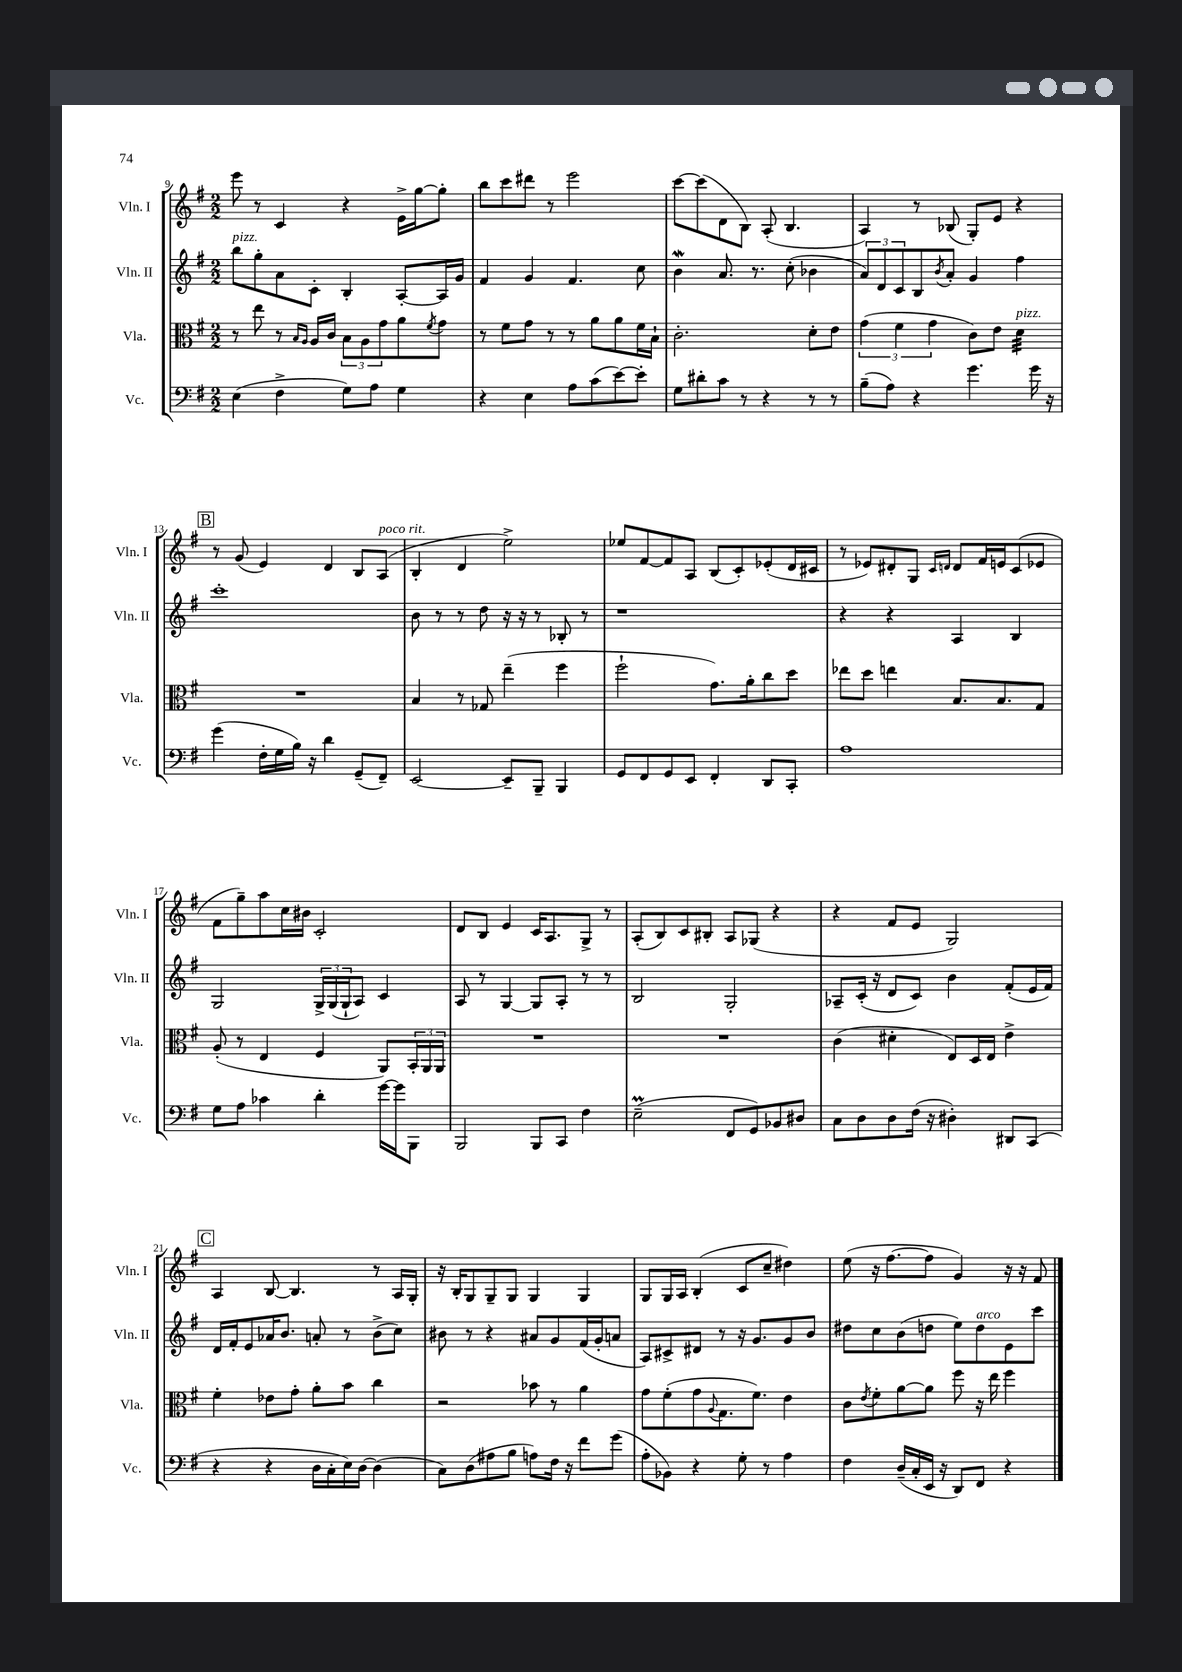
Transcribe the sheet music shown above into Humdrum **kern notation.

**kern	**kern	**kern	**kern
*staff4	*staff3	*staff2	*staff1
*clefF4	*clefC3	*clefG2	*clefG2
*k[f#]	*k[f#]	*k[f#]	*k[f#]
*M2/2	*M2/2	*M2/2	*M2/2
(4E\	8r	8bb\L	8eee\
.	8ee\	8gg'\	8r
4F#^\	8r	8a\	4c/
.	16qqB/LL	.	.
.	16qqA/JJ	.	.
.	16A/LL	8c'\J	.
.	16c/JJ	.	.
8G\L)	12B\L	4B'/	4r
.	12A\	.	.
8A\J	.	.	.
.	12g\	.	.
4G\	8a\	[8A'/L	16e^\LL
.	.	.	[16gg\J
.	8qf#/	.	.
.	8g\J	16A/]L	8gg'\]J
.	.	16g/JJ	.
=	=	=	=
4r	8r	4f#/	8bb\L
.	8f#\L	.	8ccc\
4E\	8g\J	4g/	8ddd#\J
.	8r	.	8r
8A\L	8r	4.f#/	2eee\
(8c\	8a\L	.	.
[8e\)	8a\	.	.
8e'\]J	16f#\L	8cc\	.
.	16B`\JJ	.	.
=	=	=	=
8G\L	2.c'\	4b\	[8ccc\L
8d#'\	.	.	(8ccc\]
8c\J	.	8.a/	8d\
8r	.	.	8B\J)
.	.	8.r	.
4r	.	.	(8A'/
.	.	(8cc'\	4.B/
8r	8d'\L	4b-\	.
8r	8e\J	.	.
=	=	=	=
(8B~\L	(6g\	12a/L)	4A/)
.	.	12d/	.
8A\J)	.	.	.
.	6f#\	12c/	.
4r	.	8B/	8r
.	6g\	.	.
.	.	8qb/	.
.	.	8a'/J	(8B-/
4.g\	8c\L)	4g/	8G'/L)
.	8e\J	.	8e/J
.	4d\	4ff#\	4r
16g\	.	.	.
16r	.	.	.
=	=	=	=
(4g\	1r	1ccc'	8r
.	.	.	(8g/
16F#'\LL	.	.	4e/)
16G\	.	.	.
16B\JJ)	.	.	.
16r	.	.	.
4d\	.	.	4d/
(8GG~/L	.	.	8B/L
8FF#~/J)	.	.	(8A/J
=	=	=	=
[2EE/	4B/	8b\	4B'/
.	.	8r	.
.	8r	8r	4d/
.	8G-/	8dd\	.
8EE~/]L	(4ee~\	16r	2ee^\)
.	.	16r	.
8BBB~/J	.	8r	.
4BBB/	4ff#\	8B-'/	.
.	.	8r	.
=	=	=	=
8GG/L	2ff#`\	1r	8ee-/L
8FF#/	.	.	[8f#/
8GG/	.	.	8f#/]
8EE/J	.	.	8A/J
4FF#'/	8.g\L)	.	(8B/L
.	.	.	8c'/)
.	16a'\k	.	.
8DD/L	8cc\	.	(8e-'/
8CC'/J	8dd\J	.	16d/L
.	.	.	16c#/JJ
=	=	=	=
1A	8ee-\L	4r	8r
.	8dd\J	.	8e-/L)
.	4ee\	4r	8d#'/
.	.	.	8G/J
.	.	.	16qqc/LL
.	.	.	16qqd/JJ
.	8.B/L	4A/	8d/L
.	.	.	16f#/L
.	8.B/	.	16e/J
.	.	4B/	(8c/
.	8G/J	.	8e-/J
=	=	=	=
8G\L	(8A'/	2G/	8f#\L
8A\J	8r	.	8gg~\)
4c-\	4E/	.	8aa\
.	.	.	16cc\L
.	.	.	16b#\JJ
4d'\	4F#/	24G^/LL	2c'/
.	.	(24G/	.
.	.	24G`/J	.
.	.	8A/J)	.
[16g\LL	8AA/L)	4c/	.
16g\]J	.	.	.
8BBB\J	24BB'/L	.	.
.	24AA/	.	.
.	24AA/JJ	.	.
=	=	=	=
2BBB/	1r	8A/	8d/L
.	.	8r	8B/J
.	.	[4G/	4e/
8BBB/L	.	8G/]L	16c/LK
.	.	.	8.A/
8CC/J	.	8A'/J	.
4F#\	.	8r	8G^/J
.	.	8r	8r
=	=	=	=
(2E~\	1r	2B/	(8A'/L
.	.	.	8B/)
.	.	.	8c/
.	.	.	8B#'/J
8FF#/L	.	2G'/	8A/L
8GG/)	.	.	(8G-/J
8BB-/	.	.	4r
8D#/J	.	.	.
=	=	=	=
8C\L	(4c\	8A-~/L	4r
8D\	.	(16c'/Jk	.
.	.	16r	.
8D\	4d#'\	8d/L	8f#/L
(16F#\Jk	.	8c/J)	8e/J
16r	.	.	.
4D#'\)	8E/L)	4b\	2G/)
.	16D/L	.	.
.	16E/JJ	.	.
8DD#/L	4e^\	(8f#'/L	.
(8CC/J	.	16e/L	.
.	.	16f#/JJ)	.
=	=	=	=
4r	4f#'\	16d/LL	4A/
.	.	16f#'/J	.
.	.	8e/	.
4r	8e-\L	16a-/K	[8B/
.	.	8.b/J	.
.	8g'\J	.	4.B/]
16D\LL	8a'\L	8a'/	.
16C'\	.	.	.
16E\)	8b\J	8r	.
[16D\JJ	.	.	.
(4D\]	4cc\	(8b^\L	8r
.	.	8cc\J)	16A/LL
.	.	.	16G'/JJ
=	=	=	=
8C\L)	2r	8b#\	16r
.	.	.	16B'/LK
(8D\	.	8r	8G/
8A#\	.	4r	8G~/
8B\J	.	.	8G/J
8A\L)	8b-\	8a#/L	4G/
16F#\Jk	8r	8g/	.
16r	.	.	.
8f#\L	4a\	(16f#/L	4G/
.	.	16g'/J	.
(8g\J	.	8a/J	.
=	=	=	=
8A'\L	8g\L	8A/L)	8G/L
8BB-\J)	(8f#'\	8c#^/	16G/L
.	.	.	16A/JJ
4r	8g\	8d#/J	(4B'/
.	8qqA/	.	.
.	8.G\	8r	.
8G'\	.	16r	8c/L
.	8.f#\J)	8.g/L	.
8r	.	.	8cc~/J
4A\	4e\	8g/	4dd#\)
.	.	8b/J	.
=	=	=	=
4F#\	8c\L	8dd#\L	(8ee\
.	8qe/	.	.
.	8f#'\	8cc\	16r
.	.	.	[8.ff#\L
(16D~/LL	[8a\	(8b\	.
16C'/	.	.	.
16EE/JJ	8a\]J	8dd\J	8ff#\]J
16r	.	.	.
8DD/L)	8ff#\	8ee\L)	4g/)
8FF#/J	16r	8dd\	.
.	16ee\	.	.
4r	4ff#\	8e\	16r
.	.	.	16r
.	.	8ccc\J	8f#/
==	==	==	==
*-	*-	*-	*-
